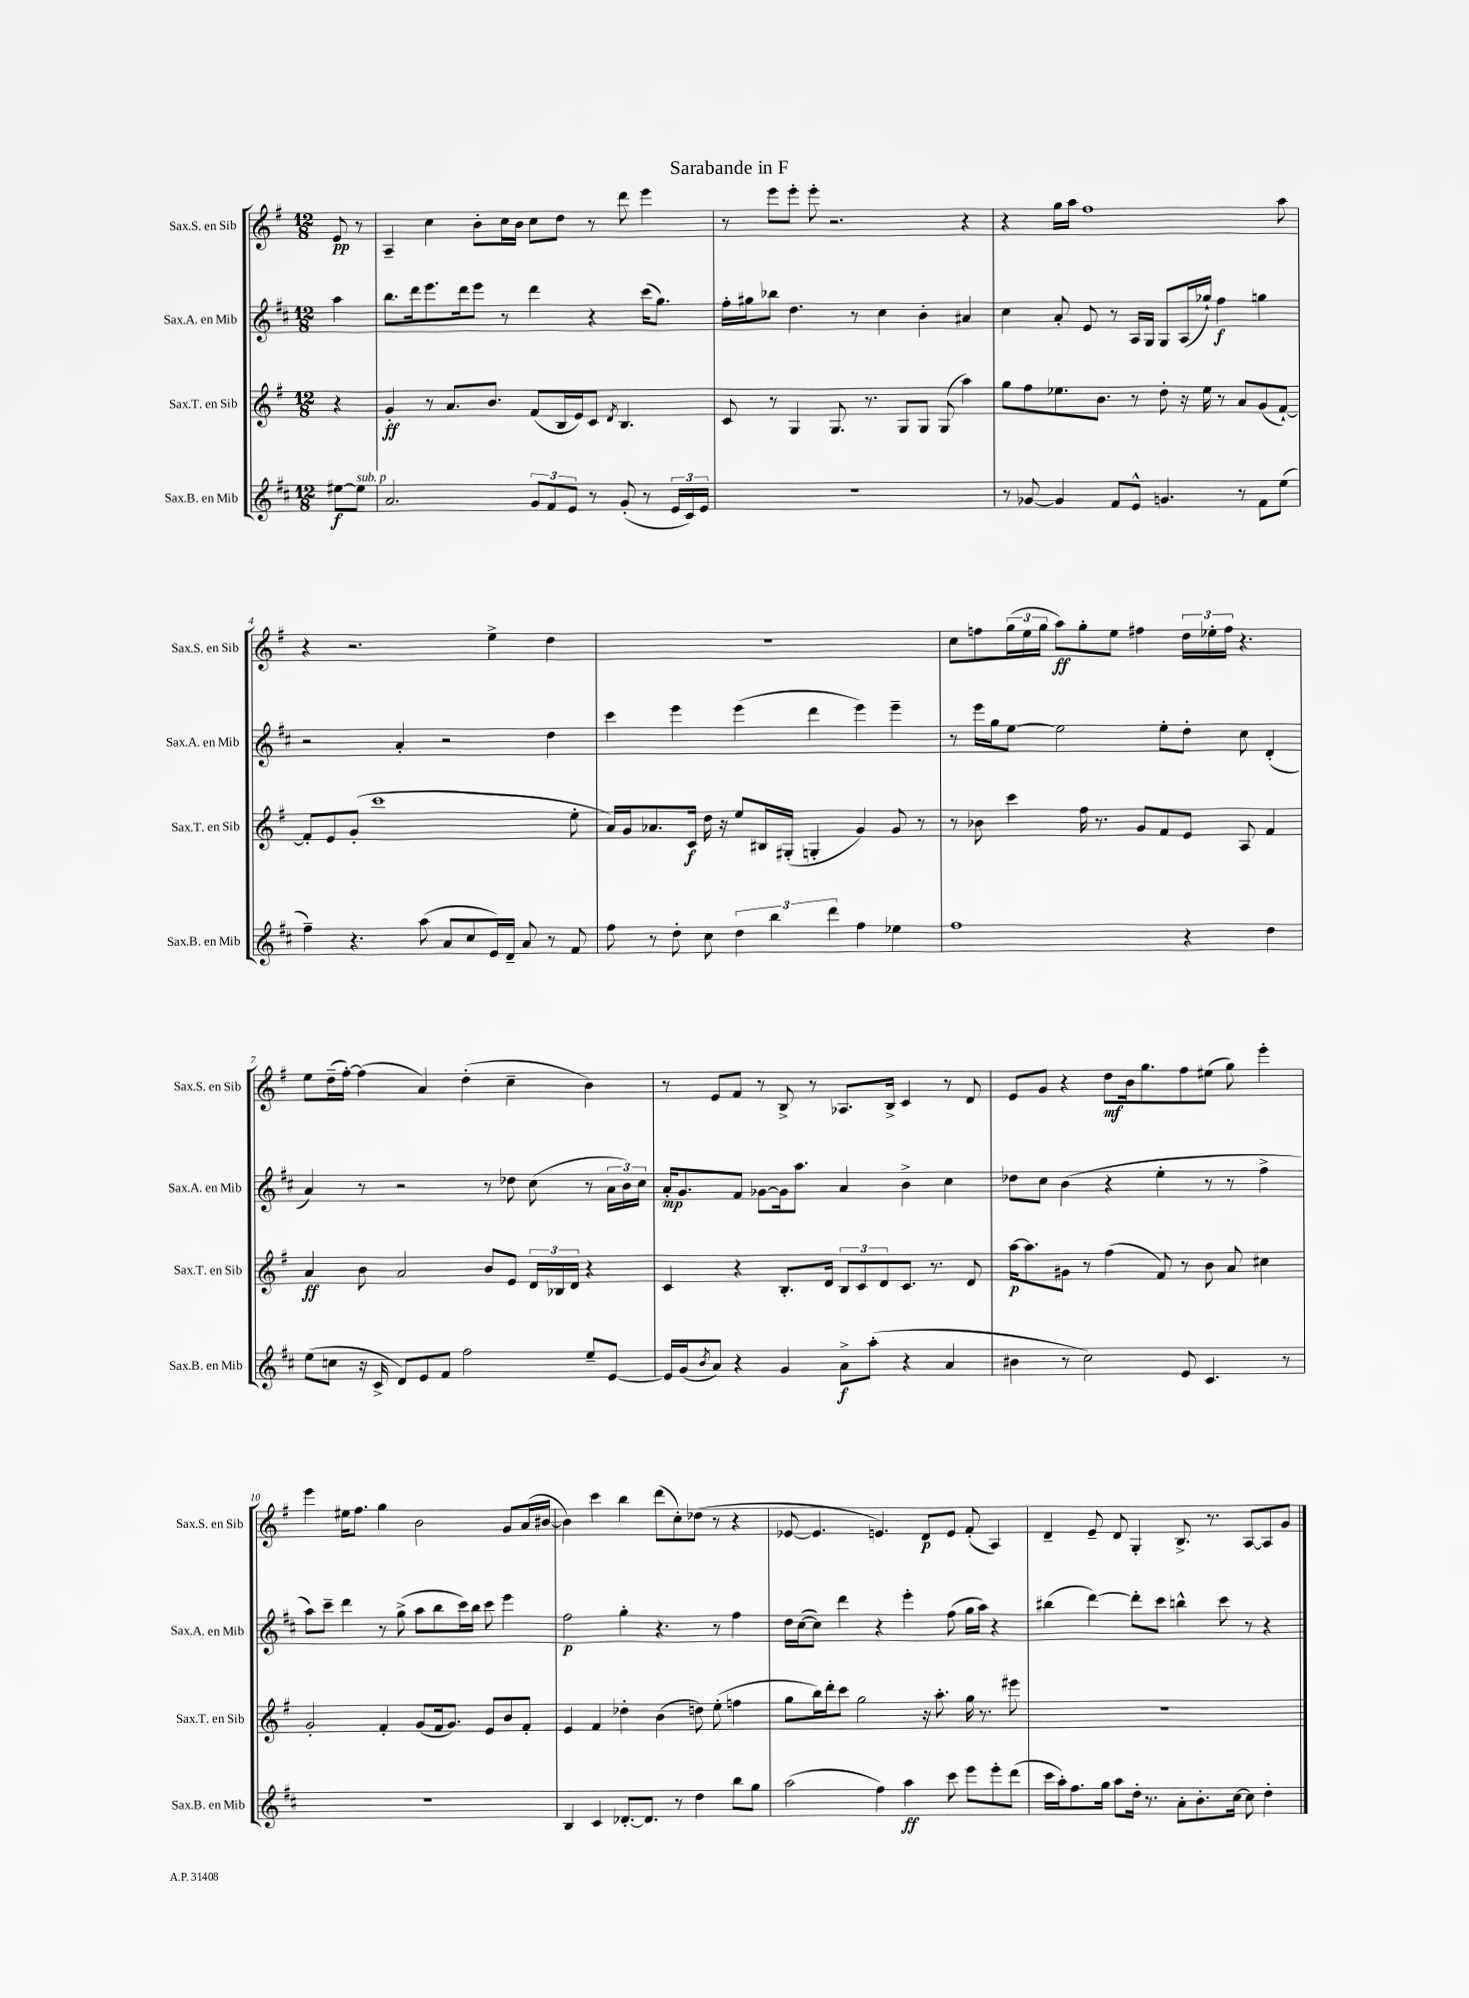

**kern	**kern	**kern	**kern
*staff4	*staff3	*staff2	*staff1
*clefG2	*clefG2	*clefG2	*clefG2
*k[f#c#]	*k[f#]	*k[f#c#]	*k[f#]
*M12/8	*M12/8	*M12/8	*M12/8
[8ee#	4r	4aa	8e
8ee#]	.	.	8r
=	=	=	=
2.a	4g'	8.bb	4A~
.	.	16ddd	.
.	8r	8.eee	4cc
.	8.a	.	.
.	.	16ddd	.
.	.	8eee	8b'
.	8.b	.	.
.	.	8r	16cc
.	.	.	16b
12g	(8f#	4ddd	8cc
12f#	.	.	.
.	16B	.	8dd
12e	.	.	.
.	16e)	.	.
8r	8c	4r	8r
.	8qd	.	.
(8g'	4.B	.	8ddd
8r	.	(16ccc#	4eee
.	.	8.gg)	.
24e	.	.	.
24c#)	.	.	.
24e	.	.	.
=	=	=	=
1.r	8c	16ff#'	8r
.	.	16gg#	.
.	8r	8bb-	8eee
.	4G	4.dd	8eee'
.	.	.	8eee'
.	8.G	.	2.r
.	.	8r	.
.	8.r	.	.
.	.	4cc#	.
.	8G	.	.
.	8G	4b'	.
.	(8G	.	.
.	4aa)	4a#	4r
=	=	=	=
8r	8gg	4cc#	4r
[8g-	8ff#	.	.
4g-]	8.ee-	8a'	16gg
.	.	.	16aa
.	.	8e	1ff#
.	8.b	.	.
8f#	.	8r	.
8e^^	8r	16A	.
.	.	16G	.
4.g	8dd'	8G	.
.	16r	(16A	.
.	16ee-	16gg-`)	.
.	8r	4ff#	.
8r	8a	.	.
8f#	(8g	4gg	.
(8ee	[8f#`)	.	8aa
=	=	=	=
4ff#~)	8f#']	2r	4r
.	8e	.	.
4.r	(8g'	.	2.r
.	1ccc	.	.
.	.	4a'	.
(8aa	.	.	.
8a	.	2r	.
8cc#	.	.	.
16e)	.	.	4ee^
16d~	.	.	.
8a	.	.	.
8r	.	4dd	4dd
8f#	8ee'	.	.
=	=	=	=
8ff#	16a)	4ccc#	1.r
.	16g	.	.
8r	8.a-	.	.
8dd'	.	4eee	.
.	16c	.	.
8cc#	16dd	.	.
.	16r	.	.
6dd	8ee	(4eee	.
.	16B#	.	.
6bb	.	.	.
.	(16G#'	.	.
.	4G'	4ddd	.
6ddd	.	.	.
4ff#	4g)	4eee)	.
4ee-	8g	4eee~	.
.	8r	.	.
=	=	=	=
1ff#	8r	8r	8cc
.	8b-	16eee	8ff
.	.	16gg	.
.	4ccc	[8ee	(24gg
.	.	.	24ee
.	.	.	24gg
.	.	2ee]	8aa)
.	16ff#	.	8gg'
.	8.r	.	.
.	.	.	8ee
.	8g	.	4ff#
.	8f#	8ee'	.
4r	8e	8dd'	24dd
.	.	.	24ee-'
.	.	.	24ff#
.	8A	8cc#	4.r
4dd	4f#	(4d'	.
=	=	=	=
(8ee	4a	4a)	8ee
8cc	.	.	(16dd~
.	.	.	[16ff#')
16r	8b	8r	(4ff#]
16c#^	.	.	.
8d)	2a	2r	.
8e	.	.	4a)
8f#	.	.	.
2ff#	.	.	(4dd'
.	8b	8r	.
.	8e	8dd-	4cc~
.	24d	(8cc#	.
.	24B-	.	.
.	24d	.	.
8ee~	4r	8r	4b)
[8e	.	24a	.
.	.	24b)	.
.	.	24cc#	.
=	=	=	=
16e]	4c	16a'	8r
(16g	.	8.g	.
8qb	.	.	.
8a)	.	.	8e
4r	4r	8f#	8f#
.	.	[8g-	8r
4g	8.B'	16g-]	8B^
.	.	8.aa	.
.	.	.	8r
.	16d	.	.
8a^	12B	4a	8.A-
.	12c	.	.
(8aa'	.	.	.
.	12d	.	.
.	.	.	16B^
4r	8.c	4b^	4c
.	8.r	.	.
4a	.	4cc#	8r
.	8d	.	8d
=	=	=	=
4b#	[16aa	8dd-	8e
.	8.aa]	.	.
.	.	8cc#	8g
8r	8g#	(4b	4r
2cc#)	8r	.	.
.	(4ff#	4r	8dd
.	.	.	16b
.	.	.	8.gg
.	8f#)	4ee'	.
8e	8r	.	8ff#
4.c#	8b	8r	(8ee#
.	8a	8r	8gg)
.	4cc#	4ff#^	4eee'
8r	.	.	.
=	=	=	=
1.r	2g'	8aa)	4eee
.	.	8ccc#~	.
.	.	4ddd	16ee#
.	.	.	8.ff#
.	4f#'	8r	4gg
.	.	(8gg^	.
.	(8g	8aa	2b
.	16f#	8bb	.
.	8.g)	.	.
.	.	16ccc#)	.
.	.	16bb	.
.	8e	8ccc#	.
.	8b	4eee	8g
.	8f#'	.	(16a
.	.	.	[16b#
=	=	=	=
4B	4e	2ff#	4b#])
4c#	4f#	.	4ccc
[8.d-'	4dd-'	4gg'	4bb
8.d-]	.	.	.
.	(4b	4.r	(8ddd
8r	.	.	8cc')
4dd	8dd)	.	(8dd-
.	(8ee'	8r	8r
8bb	4ff	4ff#	4r
8gg	.	.	.
=	=	=	=
(2aa	8gg	16dd	[8e-
.	.	([16cc#	.
.	16bb)	8cc#])	4.e-]
.	16ddd'	.	.
.	8ccc	4ddd	.
.	2gg	.	.
4ff#)	.	4r	4.e)
4aa	.	4eee'	.
.	16r	.	8d
.	8.aa'	.	.
8ccc#	.	(8ff#	8e
8eee	16gg	16gg	(8f#'
.	8.r	16aa)	.
8eee'	.	4r	4A)
(8ddd	8eee#	.	.
=	=	=	=
16ccc#	1.r	(4bb#	4d~
16aa')	.	.	.
8.ff#	.	.	.
.	.	[4ddd)	8e~
16gg	.	.	.
8aa	.	.	8d
16dd'	.	8ddd']	4G'
8.r	.	.	.
.	.	8ccc#	.
8a'	.	4bb^^	8.B^
8.b'	.	.	.
.	.	.	8.r
.	.	8ccc#	.
[16cc#	.	.	.
8cc#]	.	8r	[8A
4dd'	.	4r	8A]
.	.	.	8g
==	==	==	==
*-	*-	*-	*-
